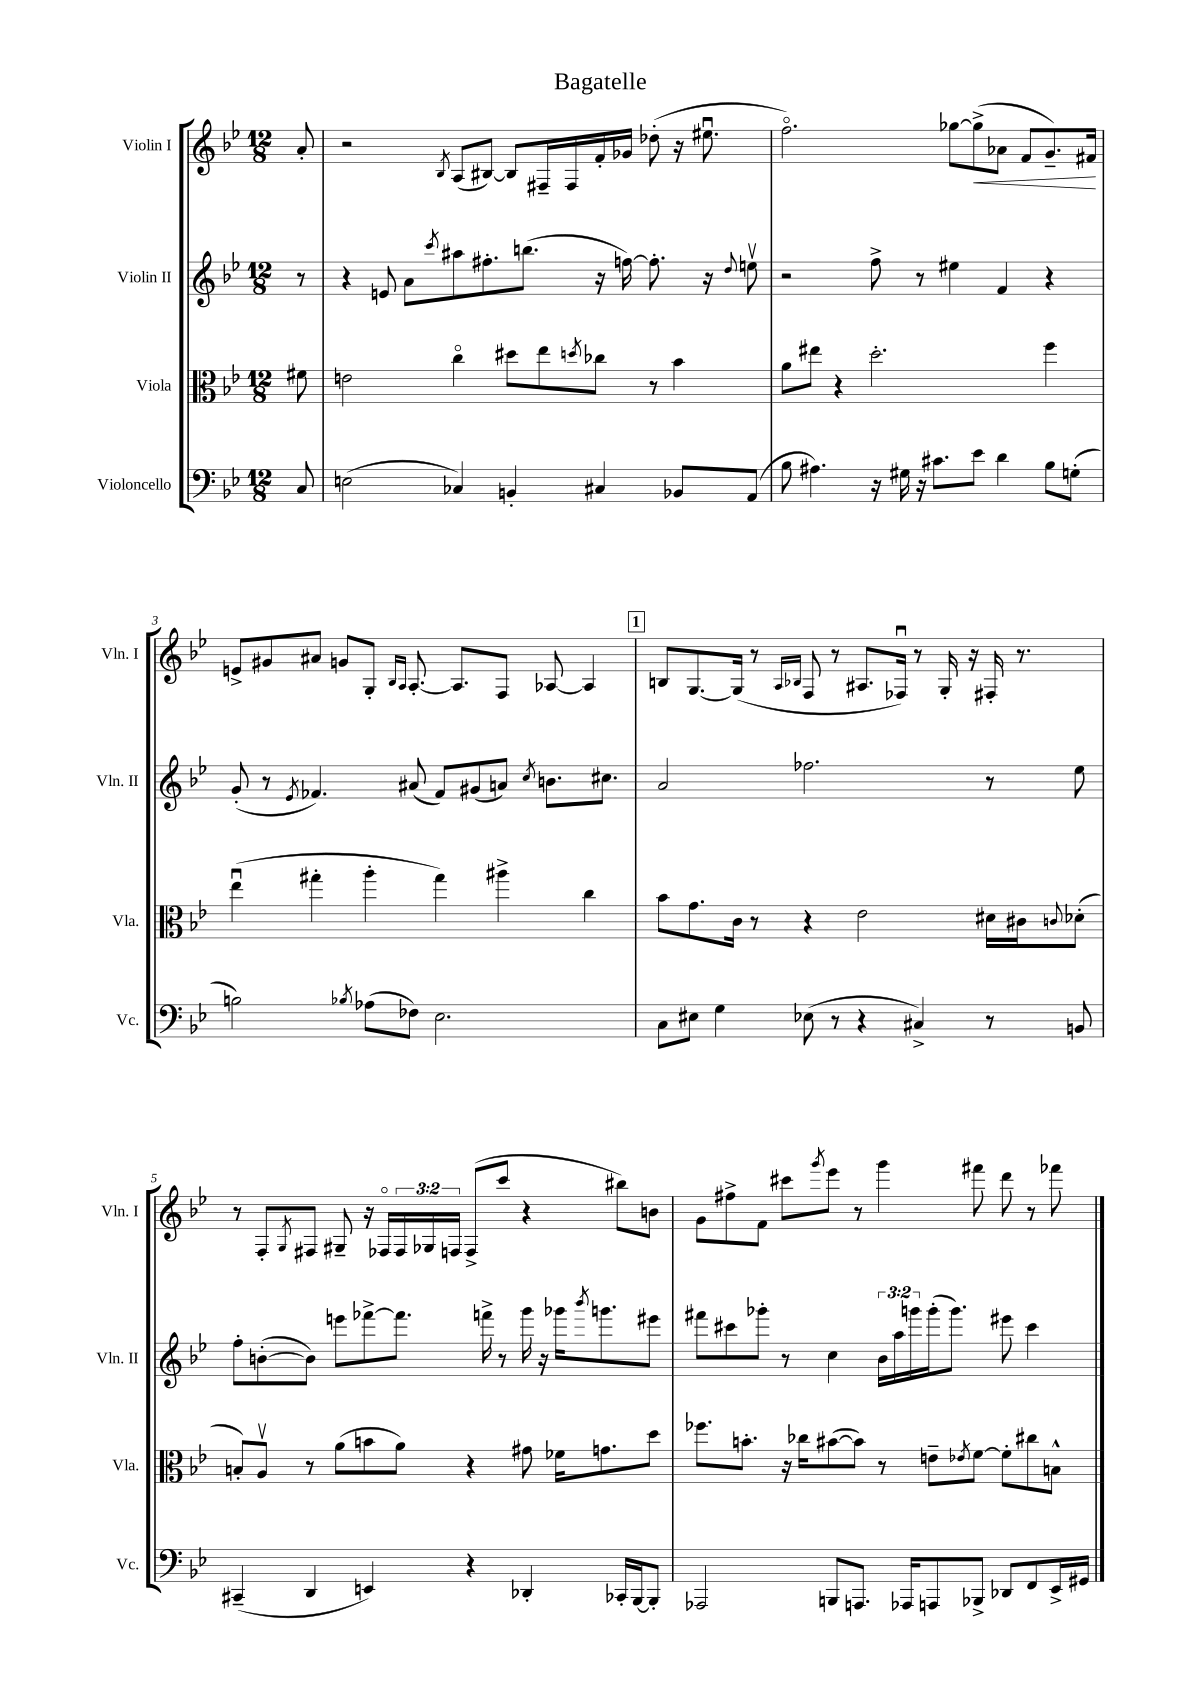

**kern	**kern	**kern	**kern	**dynam
*part4	*part3	*part2	*part1	*part1
*staff4	*staff3	*staff2	*staff1	*staff1
*I"Violoncello	*I"Viola	*I"Violin II	*I"Violin I	*
*I'Vc.	*I'Vla.	*I'Vln. II	*I'Vln. I	*
*clefF4	*clefC3	*clefG2	*clefG2	*
*k[b-e-]	*k[b-e-]	*k[b-e-]	*k[b-e-]	*
*M12/8	*M12/8	*M12/8	*M12/8	*
=	=	=	=	=
8C/	8f#X\	8r	8a'/	.
=1	=1	=1	=1	=1
(2En\	2en\	4r	2r	.
.	.	8en/	.	.
.	.	8a\L	.	.
.	.	8qccc/	8qB-/	.
4C-X/)	4cc\	8aa#X\	(8A/L	.
.	.	8.ff#X'\	[8B#X/J)	.
4BBn'/	8dd#X\L	.	8B#/L]	.
.	.	(8.bbn\J	.	.
.	8ee-\	.	16F#X~/L	.
.	.	.	16F#/	.
.	8qddn/	.	.	.
4C#X/	8cc-X\J	16r	16f'/	.
.	.	[16ffn\)	16g-X/JJ	.
.	8r	8.ff'\]	(8dd-X'\	.
8BB-X/L	4b-\	.	16r	.
.	.	16r	8.ee#Xu\	.
.	.	8qqdd/	.	.
(8AA/J	.	8eenv\	.	.
=2	=2	=2	=2	=2
8B-\	8a\L	2r	2.ff\)	.
4.A#X\)	8ee#X\J	.	.	.
.	4r	.	.	.
16r	2.dd'\	8ff^\	.	.
16G#X\	.	.	.	.
16r	.	8r	.	.
8.c#X\L	.	.	.	.
.	.	4ee#X\	[8gg-X\L	.
!	!	!	!	!LO:HP:b
8e-\J	.	.	(8gg-^\]	<
4d\	.	4f/	8a-X\J	.
.	.	.	8f/L	.
8B-\L	4ff\	4r	8.g~/)	.
(8Gn'\J	.	.	.	.
.	.	.	16f#X/Jk	.
.	.	.	.	[
!!LO:LB:g=z
=3	=3	=3	=3	=3
2Bn\)	(4ee-u\	(8g'/	8en^/L	.
.	.	8r	8g#X/	.
.	.	8qe-/	.	.
.	4gg#X'\	4.f-X/)	8a#X/J	.
.	.	.	8gn/L	.
8qB-X/	.	.	.	.
(8A-X\L	4aa'\	.	8G'/J	.
.	.	.	16qqB-/LL	.
.	.	.	16qqA/JJ	.
8F-X\J)	.	(8a#X/	[8.A'/	.
2.E-\	4gg#\)	8f-/L)	.	.
.	.	.	8.A/L]	.
.	.	(8g#X/	.	.
.	4aa#X^\	8an/J)	8F/J	.
.	.	8qcc/	.	.
.	.	8.bn\L	[8A-X/	.
.	4cc\	.	4A-/]	.
.	.	8.cc#X\J	.	.
!!LO:REH:place=s1:t=1
=4	=4	=4	=4	=4
8C\L	8b-\L	2a/	8Bn/L	.
8E#X\J	8.g\	.	[8.G/	.
4G\	.	.	.	.
.	16c\Jk	.	(16G/Jk]	.
.	8r	.	8r	.
.	.	.	16qqA/LL	.
.	.	.	16qqB-X/JJ	.
(8E-X\	4r	2.ff-X\	8F/	.
8r	.	.	8r	.
4r	2e-\	.	8.A#X/L	.
.	.	.	16F-Xu/Jk)	.
4C#X^/)	.	.	8r	.
.	.	.	16G'/	.
.	.	.	16r	.
8r	16d#X\LL	8r	16F#X'/	.
.	16c#X\J	.	8.r	.
.	8qqcn/	.	.	.
8BBn/	(8d-X'\J	8ee-\	.	.
!!LO:LB:g=z
=5	=5	=5	=5	=5
(4CC#X~/	8Bn'/L)	8ff'\L	8r	.
.	8Av/J	([8bn'\	8F'/L	.
.	.	.	8qG/	.
4DD/	8r	8b\J])	8F#X/J	.
.	(8a\L	8eeen\L	8G#X~/	.
4EEn/)	8bn\	[8fff-X^\	16r	.
.	.	.	16F-X/LL	.
.	8a\J)	8.fff-\J]	24F-/	.
.	.	.	24G-X/	.
.	.	.	24Fn/JJ	.
4r	4r	.	(8F^/L	.
.	.	16fffn^\	.	.
.	.	8r	8ccc/J	.
4DD-X'/	8g#X\	16ggg\	4r	.
.	.	16r	.	.
.	16f-X\KL	16ggg-X\KL	.	.
.	.	8qbbb-/	.	.
.	8.gn\	8.gggn\	.	.
16CC-X'/LL	.	.	8bb#X\L)	.
[16BBB-/J	.	.	.	.
8BBB-'/J]	8dd\J	8eee#X\J	8bn\J	.
=6	=6	=6	=6	=6
2AAA-X/	8.ff-X\L	8fff#X\L	8g\L	.
.	.	8ccc#X\	8ff#X^\	.
.	8.bn'\J	.	.	.
.	.	8ggg-X'\J	8f\J	.
.	16r	8r	8ccc#X\L	.
.	16cc-X\KL	.	.	.
.	.	.	8qggg/	.
8BBBn/L	([8b#X\	4cc\	8eee-\J	.
8.AAAn/J	8b#\J])	.	8r	.
.	8r	24b-\LL	4ggg\	.
.	.	24aa\	.	.
16AAA-X/KL	.	.	.	.
.	.	24gggn\	.	.
8AAAn/	8en~\L	(16ggg'\J	.	.
.	.	8.ggg\J)	.	.
.	8qe-X/	.	.	.
8BBB-X^/J	[8f\J	.	8fff#X\	.
8DD-X/L	8f'\L]	8eee#X\	8ddd\	.
8FF/	8cc#X\	4ccc#\	8r	.
16EE-^/L	8Bn^^\J	.	8fff-X\	.
16GG#X/JJ	.	.	.	.
==	==	==	==	==
*-	*-	*-	*-	*-
